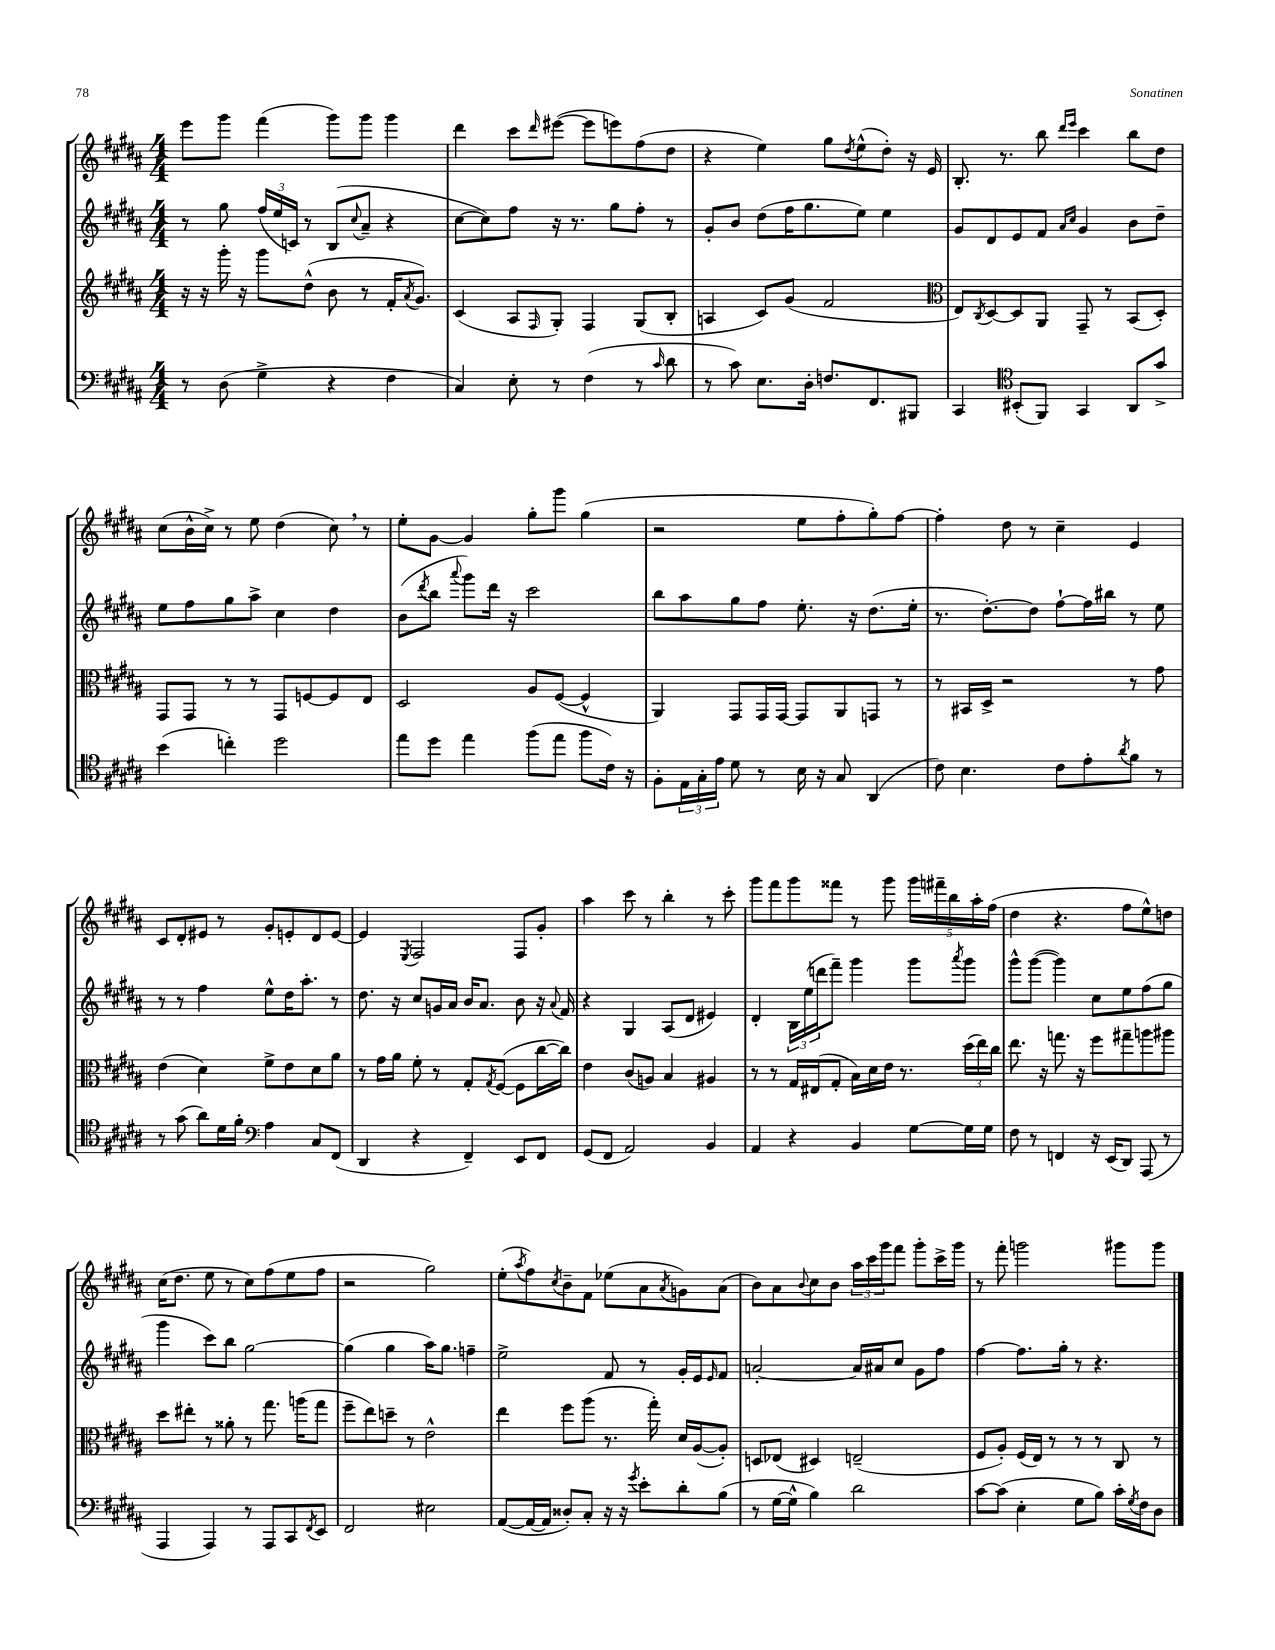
<<
\new StaffGroup <<
\new Staff = "s0" {
    \clef treble \key b \major \numericTimeSignature \time 4/4
    e'''8 gis'''8 fis'''4( gis'''8) gis'''8 gis'''4 |
    dis'''4 cis'''8 \grace { dis'''16 } eis'''8~( eis'''8 e'''8) fis''8( dis''8 |
    r4 e''4) gis''8 \acciaccatura { dis''8 } e''8-^( dis''8-.) r16 e'16 |
    b8.-. r8. b''8 \grace { dis'''16 e'''16 } cis'''4 b''8 dis''8 |
    cis''8( b'16-^ cis''16->) r8 e''8 dis''4( cis''8) \breathe r8 |
    e''8-. gis'8~ gis'4 gis''8-. gis'''8 gis''4( |
    r2 e''8 fis''8-. gis''8-.) fis''8~ |
    fis''4-. dis''8 r8 cis''4-- e'4 |
    cis'8 dis'8-. eis'8 r8 gis'8-. e'8-. dis'8 e'8~ |
    e'4 \acciaccatura { e8 } fis2 fis8 gis'8-. |
    ais''4 cis'''8 r8 b''4-. r8 cis'''8-. |
    gis'''8 fis'''8 gis'''8 fisis'''8 r8 gis'''8 \tuplet 5/4 { gis'''16 fis'''16-- b''16 ais''16-. fis''16( } |
    dis''4 r4. fis''8 e''8-^) d''8 |
    cis''16( dis''8. e''8 r8 cis''8) fis''8( e''8 fis''8 |
    r2 gis''2) |
    e''8-.( \acciaccatura { ais''8 } fis''8) \acciaccatura { cis''8 } b'8-- fis'8 ees''8( ais'8 \acciaccatura { ais'8 } g'8) ais'8( |
    b'8) ais'8 \appoggiatura { b'8 } cis''8 b'8 \tuplet 3/2 { ais''16 cis'''16 gis'''16 } fis'''8 gis'''8-. cis'''16-> gis'''16 |
    r8 fis'''8-. g'''2 gis'''8 gis'''8 \bar "|." |
}
\new Staff = "s1" {
    \clef treble \key b \major \numericTimeSignature \time 4/4
    r8 gis''8 \tuplet 3/2 { fis''16( e''16 c'16) } r8 b8( \appoggiatura { cis''8 } ais'8-- r4 |
    cis''8~ cis''8) fis''8 r16 r8. gis''8 fis''8-. r8 |
    gis'8-. b'8 dis''8( fis''16 gis''8. e''8) e''4 |
    gis'8 dis'8 e'8 fis'8 \grace { ais'16 cis''16 } gis'4 b'8 dis''8-- |
    e''8 fis''8 gis''8 ais''8-> cis''4 dis''4 |
    b'8( \acciaccatura { dis'''8 } b''8 \appoggiatura { ais'''8 } gis'''8) dis'''16 r16 cis'''2 |
    b''8 ais''8 gis''8 fis''8 e''8.-. r16 dis''8.( e''16-. |
    r8. dis''8.~-.) dis''8 fis''8~-! fis''16 bis''16 r8 e''8 |
    r8 r8 fis''4 e''8-^ dis''16 ais''8.-. r8 |
    dis''8. r16 cis''8 g'16 ais'16 b'16 ais'8. b'8 r16 \appoggiatura { ais'8 } fis'16 |
    r4 gis4 ais8( dis'8 eis'4) |
    dis'4-. \tuplet 3/2 { b16 e''16( d'''16 } fis'''8--) gis'''4 gis'''8 \acciaccatura { ais'''8 } gis'''8 |
    gis'''8-^ gis'''8~( gis'''4) cis''8 e''8 fis''8( gis''8 |
    gis'''4 cis'''8) b''8 gis''2~ |
    gis''4( gis''4 ais''16) gis''8. f''4-- |
    e''2-> fis'8 r8 gis'16-. e'16 \grace { e'16 } fis'8 |
    a'2~-. a'16 ais'16 cis''8 gis'8 fis''8 |
    fis''4~ fis''8. gis''16-. r8 r4. \bar "|." |
}
\new Staff = "s2" {
    \clef treble \key b \major \numericTimeSignature \time 4/4
    r16 r16 gis'''16-. r16 gis'''8 dis''8-^( b'8 r8 fis'16-. \acciaccatura { ais'8 } gis'8.) |
    cis'4( ais8 \grace { fis16 } gis8-.) fis4 gis8( b8-. |
    a4 cis'8) gis'8( fis'2 |
    \clef alto e8) \acciaccatura { cis8 } dis8~ dis8 ais,8 gis,8-- r8 b,8( dis8-.) |
    gis,8 gis,8 r8 r8 gis,8 f8~ f8 e8 |
    dis2 ais8 fis8~( fis4-^ |
    ais,4) gis,8 gis,16 gis,16~ gis,8 ais,8 g,8 r8 |
    r8 bis,16 dis16-> r2 r8 gis'8 |
    e'4( dis'4) fis'8-> e'8 dis'8 ais'8 |
    r8 gis'16 ais'16 fis'8-. r8 gis8-. \acciaccatura { gis8 } fis8~( fis8 cis''16~ cis''16) |
    e'4 cis'8( a8) b4 ais4 |
    r8 r8 gis16 eis16( gis8-. b16) dis'16 e'16 r8. \tuplet 3/2 { dis''16( e''16) cis''16 } |
    e''8. r16 g''8. r16 fis''8 gis''8-- a''8 ais''8 |
    dis''8 eis''8-. r8 aisis'8-. r8 gis''8. a''16( gis''8 |
    fis''8-- e''8) d''8-- r8 e'2-^ |
    e''4 fis''8 ais''8( r8. gis''16-.) dis'16 ais16~( ais8-.) |
    d8 ees8( dis4) e2--( |
    fis8 ais8-.) fis16( e16) r8 r8 r8 cis8 r8 \bar "|." |
}
\new Staff = "s3" {
    \clef bass \key b \major \numericTimeSignature \time 4/4
    r8 dis8( gis4-> r4 fis4 |
    cis4) e8-. r8 fis4( r8 \grace { cis'16 } dis'8 |
    r8 cis'8) e8. dis16-. f8. fis,8. bis,,8 |
    cis,4 \clef tenor bis,8-.( fis,8) gis,4 ais,8 gis'8-> |
    b'4( c''4-.) dis''2 |
    e''8 dis''8 e''4 fis''8( e''8 fis''8 cis'16) r16 |
    fis8-. \tuplet 3/2 { e16 gis16-. e'16 } dis'8 r8 b16 r16 gis8 ais,4( |
    cis'8) b4. cis'8 e'8-. \acciaccatura { ais'8 } fis'8 r8 |
    r8 gis'8( ais'8) dis'16 fis'16-. \clef bass ais4 cis8 fis,8( |
    dis,4 r4 fis,4--) e,8 fis,8 |
    gis,8( fis,8 ais,2) b,4 |
    ais,4 r4 b,4 gis8~ gis16 gis16 |
    fis8 r8 f,4 r16 e,16( dis,8) ais,,8( r8 |
    ais,,4 ais,,4) r8 ais,,8 cis,8 \acciaccatura { fis,8 } e,8 |
    fis,2 eis2 |
    ais,8~( ais,16~ ais,16 disis8-.) cis8-. r16 r16 \acciaccatura { gis'8 } e'8-. dis'8-. b8( |
    r8 gis16~ gis16-^ b4) dis'2 |
    cis'8~ cis'8( e4-. gis8 b8) cis'16-. \acciaccatura { gis8 } fis16 dis8 \bar "|." |
}
>>
>>
\layout { \context { \Score \remove "Bar_number_engraver" } }
